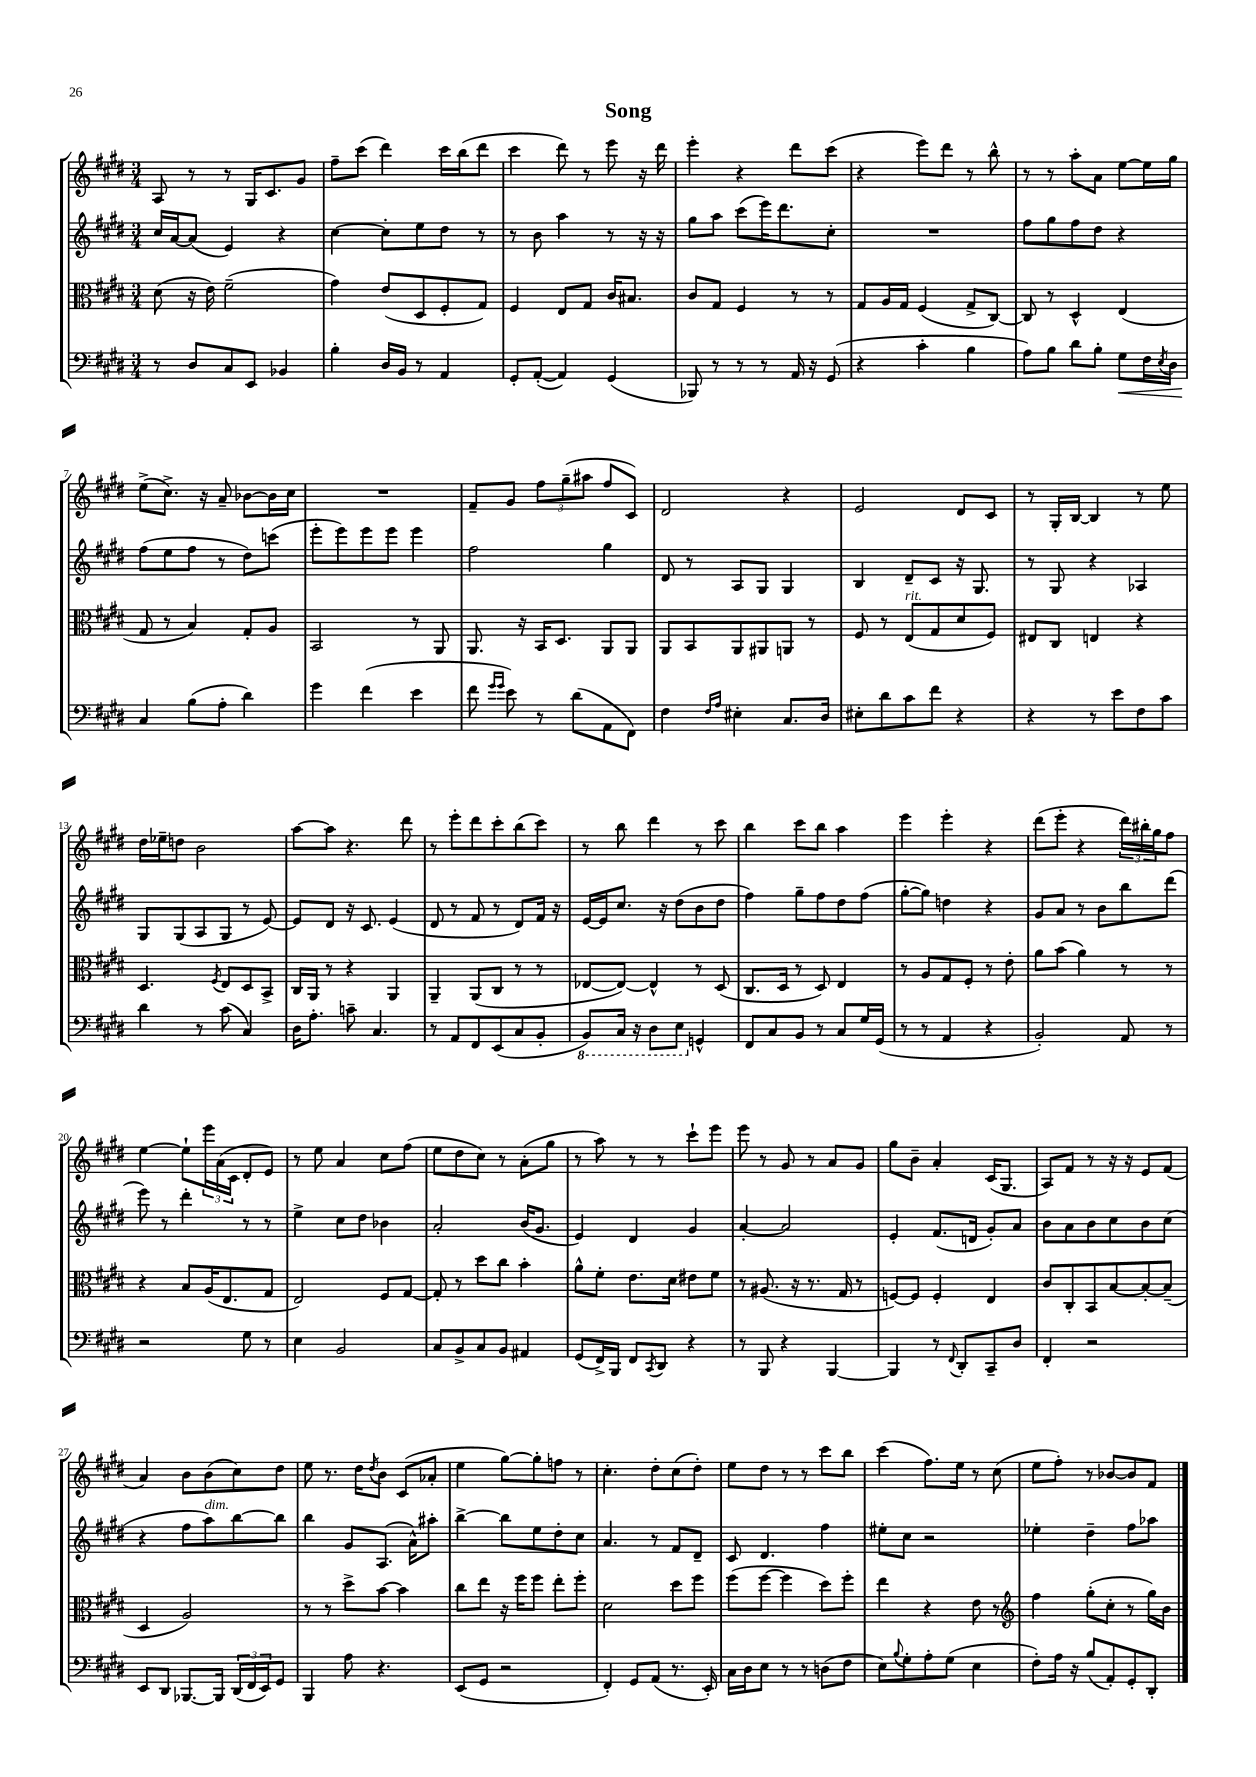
\header { title = "Song" }
<<
\new StaffGroup <<
\new Staff = "s0" {
    \clef treble \key e \major \numericTimeSignature \time 3/4
    a8 r8 r8 gis16 cis'8. gis'8 |
    fis''8-- cis'''8( dis'''4) cis'''16 b''16( dis'''8 |
    cis'''4 dis'''8) r8 e'''8 r16 dis'''16 |
    e'''4-. r4 dis'''8 cis'''8( |
    r4 e'''8) dis'''8 r8 b''8-^ |
    r8 r8 a''8-. a'8 e''8~ e''16 gis''16 |
    e''8->( cis''8.->) r16 a'8-- bes'8~ bes'16 cis''16 |
    R2. |
    fis'8-- gis'8 \tuplet 3/2 { fis''8 gis''8--( ais''8 } fis''8 cis'8) |
    dis'2 r4 |
    e'2 dis'8 cis'8 |
    r8 gis16-. b16~ b4 r8 e''8 |
    dis''16 ees''16-- d''8 b'2 |
    a''8~ a''8 r4. dis'''8 |
    r8 e'''8-. dis'''8 cis'''8-. b''8( cis'''8) |
    r8 b''8 dis'''4 r8 cis'''8 |
    b''4 cis'''8 b''8 a''4 |
    e'''4 e'''4-. r4 |
    dis'''8( e'''8-. r4 \tuplet 3/2 { dis'''16) bis''16-. gis''16 } fis''8 |
    e''4~ e''8-! \tuplet 3/2 { e'''16 a'16( cis'16 } dis'8-. e'8) |
    r8 e''8 a'4 cis''8 fis''8( |
    e''8 dis''8 cis''8) r8 a'8-.( gis''8 |
    r8 a''8) r8 r8 cis'''8-! e'''8 |
    e'''8 r8 gis'8 r8 a'8 gis'8 |
    gis''8 b'8-- a'4-. cis'16( gis8. |
    a8) fis'8 r8 r16 r16 e'8 fis'8( |
    a'4) b'8 b'8( cis''8) dis''8 |
    e''8 r8. dis''16 \acciaccatura { dis''8 } b'8 cis'8( aes'8-. |
    e''4 gis''8~) gis''8-. f''8 r8 |
    cis''4.-. dis''8-. cis''8( dis''8-.) |
    e''8 dis''8 r8 r8 cis'''8 b''8 |
    cis'''4( fis''8.) e''16 r8 cis''8( |
    e''8 fis''8-.) r8 bes'8~ bes'8 fis'8 \bar "|." |
}
\new Staff = "s1" {
    \clef treble \key e \major \numericTimeSignature \time 3/4
    cis''16 a'16~ a'8( e'4) r4 |
    cis''4~ cis''8-. e''8 dis''8 r8 |
    r8 b'8 a''4 r8 r16 r16 |
    gis''8 a''8 cis'''8( e'''16) dis'''8. cis''8-. |
    R2. |
    fis''8 gis''8 fis''8 dis''8 r4 |
    fis''8( e''8 fis''8 r8 dis''8) c'''8( |
    e'''8-. e'''8) e'''8 e'''8 e'''4 |
    fis''2 gis''4 |
    dis'8 r8 a8 gis8 gis4 |
    b4 dis'8-- cis'8 r16 gis8. |
    r8 gis8 r4 aes4 |
    gis8 gis8( a8 gis8 r8 e'8~) |
    e'8 dis'8 r16 cis'8. e'4( |
    dis'8 r8 fis'8 r8 dis'8) fis'16 r16 |
    e'16~ e'16 cis''8. r16 dis''8( b'8 dis''8 |
    fis''4) gis''8-- fis''8 dis''8 fis''8( |
    gis''8~-. gis''8) d''4 r4 |
    gis'8 a'8 r8 b'8 b''8 dis'''8( |
    e'''8) r8 dis'''4-. r8 r8 |
    e''4-> cis''8 dis''8 bes'4 |
    a'2-. b'16( gis'8. |
    e'4) dis'4 gis'4 |
    a'4~-. a'2 |
    e'4-. fis'8.( d'16 gis'8-.) a'8 |
    b'8 a'8 b'8 cis''8 b'8 cis''8( |
    r4 fis''8 a''8^\markup { \italic "dim." }) b''8~ b''8 |
    b''4 gis'8 a8.( a'16-^) ais''8-. |
    b''4~-> b''8 e''8 dis''8-. cis''8 |
    a'4. r8 fis'8 dis'8-- |
    cis'8 dis'4. fis''4 |
    eis''8-. cis''8 r2 |
    ees''4-. dis''4-- fis''8 aes''8 \bar "|." |
}
\new Staff = "s2" {
    \clef alto \key e \major \numericTimeSignature \time 3/4
    dis'8( r16 e'16) fis'2--( |
    gis'4) e'8( dis8 fis8-. gis8) |
    fis4 e8 gis8 cis'16 bis8. |
    cis'8 gis8 fis4 r8 r8 |
    gis8 a16 gis16 fis4( gis8-> cis8~) |
    cis8 r8 dis4-^ e4( |
    gis8 r8 b4) gis8-. a8 |
    b,2 r8 a,8 |
    a,8. r16 b,16 dis8. a,8 a,8 |
    a,8 b,8 a,8 ais,8 a,8 r8 |
    fis8 r8 e8^\markup { \italic "rit." }( gis8 dis'8 fis8) |
    eis8 cis8 e4 r4 |
    dis4. \acciaccatura { fis8 } e8 dis8 b,8-> |
    cis16 a,16 r8 r4 a,4 |
    a,4-- a,8( cis8 r8 r8 |
    ees8~ ees8~) ees4-^ r8 dis8( |
    cis8. dis16 r8 dis8) e4 |
    r8 a8 gis8 fis8-. r8 e'8-. |
    a'8 b'8( a'4) r8 r8 |
    r4 b8 a16( e8. gis8 |
    e2) fis8 gis8~ |
    gis8-. r8 dis''8 cis''8 b'4-. |
    a'8-^ fis'8-. e'8. dis'16 eis'8 fis'8 |
    r8 ais8.( r16 r8. gis16 r8 |
    f8~) f8 f4-. e4 |
    cis'8 cis8-. b,8 b8~ b8~-. b8--( |
    dis4 a2) |
    r8 r8 dis''8-> b'8~ b'4 |
    cis''8 e''8 r16 fis''16 fis''8 e''8-. fis''8-. |
    dis'2 dis''8 fis''8 |
    fis''8( fis''8~ fis''4 dis''8) fis''8-. |
    e''4 r4 e'8 r8 |
    \clef treble fis''4 gis''8-.( cis''8-. r8 gis''16) b'16 \bar "|." |
}
\new Staff = "s3" {
    \clef bass \key e \major \numericTimeSignature \time 3/4
    r8 dis8 cis8 e,8 bes,4 |
    b4-. dis16 b,16 r8 a,4 |
    gis,8-. a,8~-.( a,4) gis,4( |
    bes,,8) r8 r8 r8 a,16 r16 gis,8( |
    r4 cis'4-. b4 |
    a8) b8 dis'8 b8-. gis8\< fis16 \acciaccatura { e8 } dis16 |
    cis4\! b8( a8-. dis'4) |
    gis'4 fis'4( e'4 |
    fis'8 \grace { gis'16 gis'16 } e'8) r8 dis'8( a,8 fis,8) |
    fis4 \grace { fis16 a16 } eis4-. cis8. dis16 |
    eis8-. dis'8 cis'8 fis'8 r4 |
    r4 r8 e'8 fis8 cis'8 |
    dis'4 r8 cis'8( cis4) |
    dis16 a8.-. c'8-- cis4. |
    r8 a,8 fis,8 e,8( cis8 b,8-. |
    \ottava #-1 b,,8) cis,16 r16 dis,8 e,8 \ottava #0 g,4-^ |
    fis,8 cis8 b,8 r8 cis8 gis16 gis,16( |
    r8 r8 a,4 r4 |
    b,2-.) a,8 r8 |
    r2 gis8 r8 |
    e4 b,2 |
    cis8 b,8-> cis8 b,8 ais,4 |
    gis,8( fis,16->) b,,16 fis,8 \acciaccatura { cis,8 } dis,8 r4 |
    r8 b,,8 r4 b,,4~ |
    b,,4 r8 \appoggiatura { fis,8 } dis,8-. cis,8-- dis8 |
    fis,4-. r2 |
    e,8 dis,8 bes,,8.~ bes,,16 \tuplet 3/2 { dis,16( fis,16 e,16) } gis,8 |
    b,,4 a8 r4. |
    e,8( gis,8 r2 |
    fis,4-.) gis,8 a,8( r8. e,16-.) |
    cis16 dis16 e8 r8 r8 d8( fis8 |
    e8) \appoggiatura { b8 } gis8-. a8-. gis8( e4 |
    fis8-.) a16 r16 b8( a,8-.) gis,8-. dis,8-. \bar "|." |
}
>>
>>
